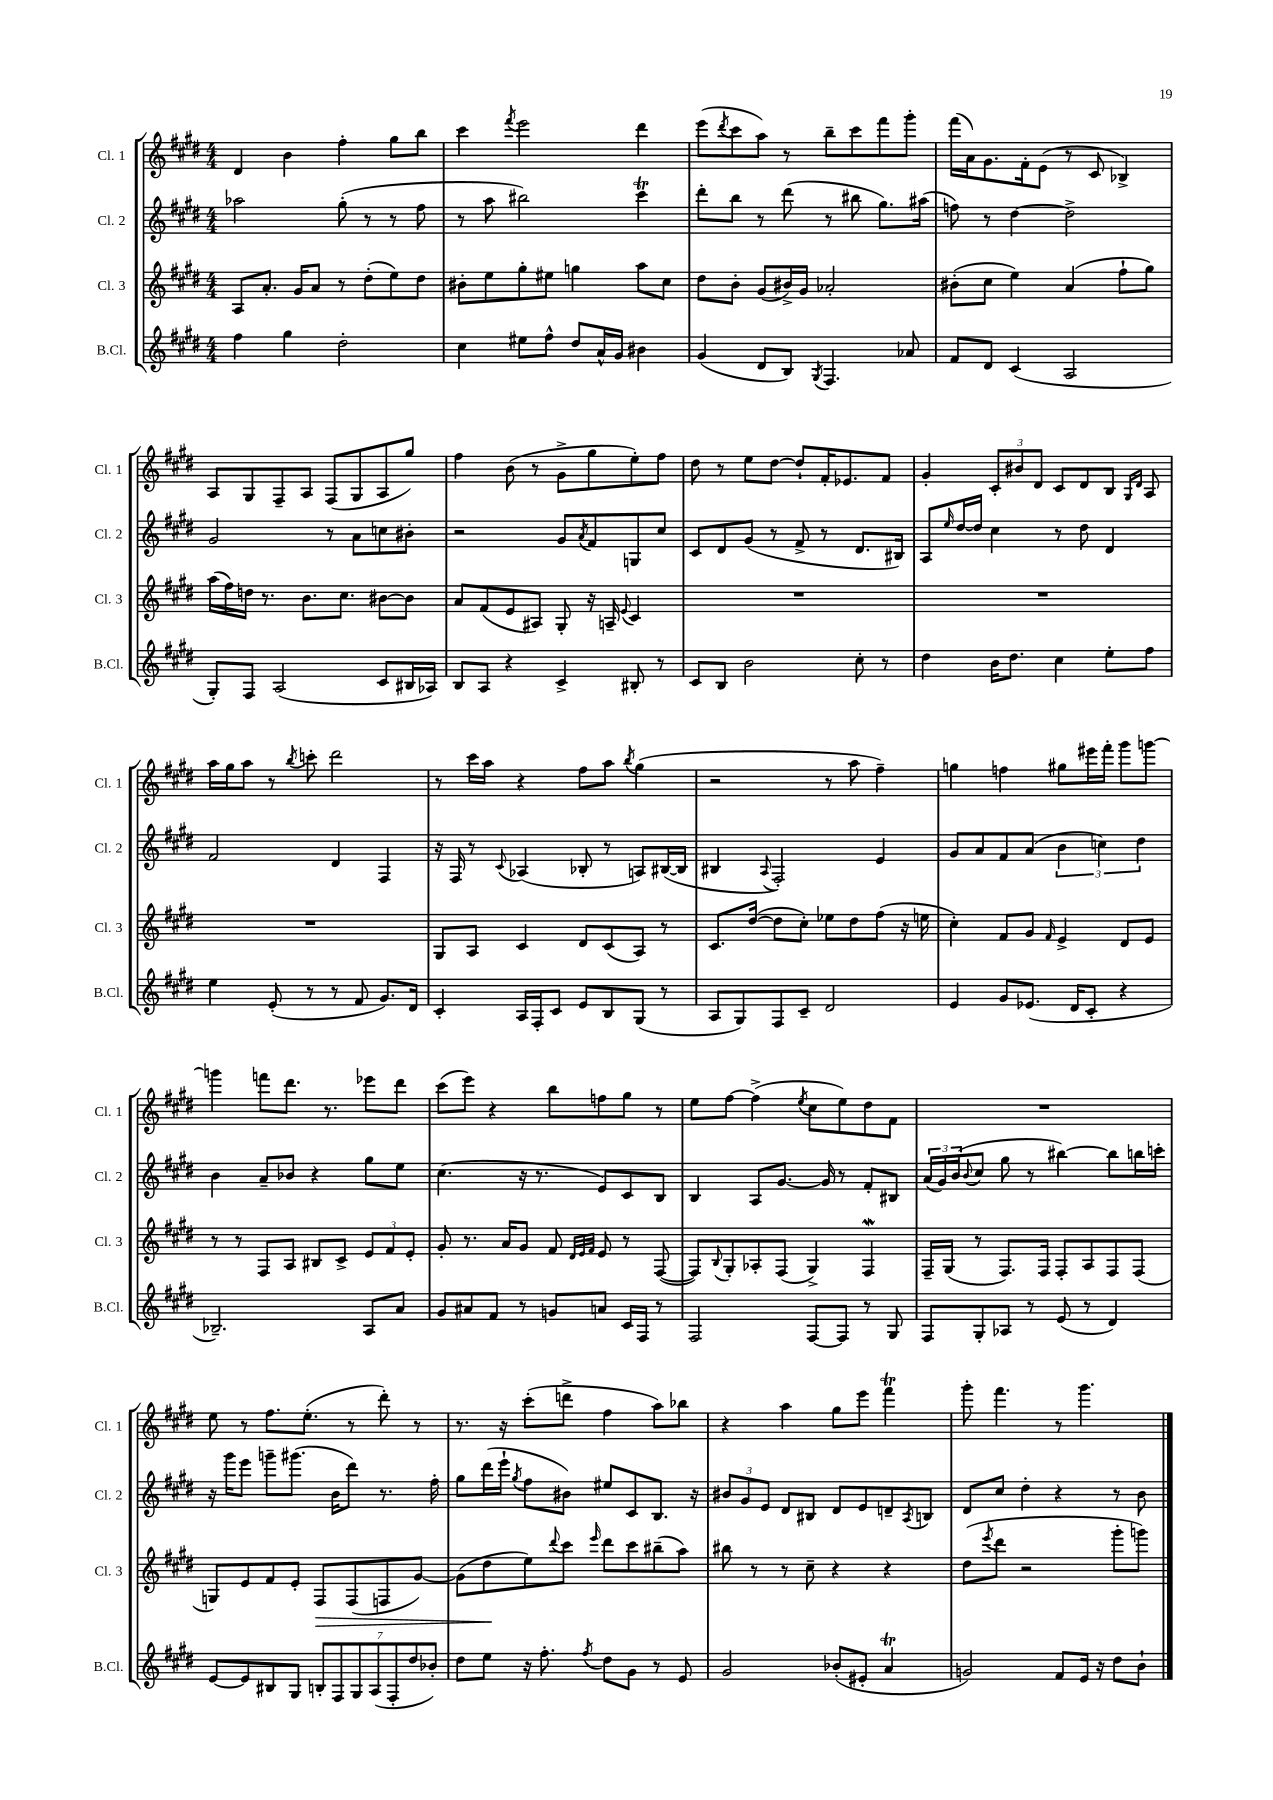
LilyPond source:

<<
\new StaffGroup <<
\new Staff = "s0" \with { instrumentName = "Cl. 1" shortInstrumentName = "Cl. 1" } {
    \clef treble \key e \major \numericTimeSignature \time 4/4
    dis'4 b'4 fis''4-. gis''8 b''8 |
    cis'''4 \acciaccatura { fis'''8 } e'''2 dis'''4 |
    e'''8( \acciaccatura { dis'''8 } cis'''8 a''8) r8 b''8-- cis'''8 fis'''8 gis'''8-. |
    fis'''16( a'16) gis'8. fis'16-. e'8( r8 cis'8 bes4->) |
    a8 gis8 fis8-- a8 fis8( gis8 a8 gis''8) |
    fis''4 b'8( r8 gis'8-> gis''8 e''8-.) fis''8 |
    dis''8 r8 e''8 dis''8~ dis''8-! fis'16-. ees'8. fis'8 |
    gis'4-. \tuplet 3/2 { cis'8-. bis'8 dis'8 } cis'8 dis'8 b8 \grace { gis16 dis'16 } a8 |
    a''16 gis''16 a''8 r8 \acciaccatura { b''8 } c'''8-. dis'''2 |
    r8 cis'''16 a''16 r4 fis''8 a''8 \acciaccatura { b''8 } gis''4( |
    r2 r8 a''8 fis''4--) |
    g''4 f''4 gis''8 eis'''16 fis'''16-. gis'''8 g'''8~ |
    g'''4 f'''8 dis'''8. r8. ees'''8 dis'''8 |
    cis'''8( e'''8) r4 b''8 f''8 gis''8 r8 |
    e''8 fis''8~ fis''4->( \acciaccatura { e''8 } cis''8 e''8) dis''8 fis'8 |
    R1 |
    e''8 r8 fis''8. e''8.-.( r8 dis'''8-.) r8 |
    r8. r16 cis'''8-.( d'''8-> fis''4 a''8) bes''8 |
    r4 a''4 gis''8 e'''8 fis'''4\trill |
    gis'''8-. fis'''4. r8 gis'''4. \bar "|." |
}
\new Staff = "s1" \with { instrumentName = "Cl. 2" shortInstrumentName = "Cl. 2" } {
    \clef treble \key e \major \numericTimeSignature \time 4/4
    aes''2 gis''8-.( r8 r8 fis''8 |
    r8 a''8 bis''2) cis'''4\trill |
    dis'''8-. b''8 r8 dis'''8( r8 bis''8 gis''8.) ais''16( |
    f''8) r8 dis''4~ dis''2-> |
    gis'2 r8 a'8 c''8 bis'8-. |
    r2 gis'8 \acciaccatura { a'8 } fis'8 g8 cis''8 |
    cis'8 dis'8 gis'8( r8 fis'8-> r8 dis'8. bis16) |
    a8 \grace { e''16 } dis''16~ dis''16 cis''4 r8 dis''8 dis'4 |
    fis'2 dis'4 fis4 |
    r16 fis16 r8 \appoggiatura { cis'8 } aes4( bes8-. r8 a8) bis16~( bis16 |
    bis4 \appoggiatura { a8 } fis2-.) e'4 |
    gis'8 a'8 fis'8 a'8( \tuplet 3/2 { b'4 c''4) dis''4 } |
    b'4 a'8-- bes'8 r4 gis''8 e''8 |
    cis''4.( r16 r8. e'8) cis'8 b8 |
    b4 a8 gis'8.~ gis'16 r8 fis'8-. bis8 |
    \tuplet 3/2 { a'16( gis'16) b'16( } \appoggiatura { b'8 } cis''8 gis''8 r8 bis''4~) bis''8 b''16 c'''16-. |
    r16 gis'''16 e'''8 g'''8-- gis'''8.( b'16 dis'''8) r8. fis''16-. |
    gis''8 dis'''16( e'''16-! \acciaccatura { gis''8 } fis''8 bis'8) eis''8 cis'8 b8. r16 |
    \tuplet 3/2 { bis'8 gis'8 e'8 } dis'8 bis8 dis'8 e'8 d'8-- \acciaccatura { a8 } b8 |
    dis'8 cis''8 dis''4-. r4 r8 b'8 \bar "|." |
}
\new Staff = "s2" \with { instrumentName = "Cl. 3" shortInstrumentName = "Cl. 3" } {
    \clef treble \key e \major \numericTimeSignature \time 4/4
    a8 a'8.-. gis'16 a'8 r8 dis''8-.( e''8) dis''8 |
    bis'8-. e''8 gis''8-. eis''8 g''4 a''8 cis''8 |
    dis''8 b'8-. gis'8( bis'16->) gis'16 aes'2-. |
    bis'8-.( cis''8 e''4) a'4( fis''8-! gis''8) |
    a''16( fis''16) d''16 r8. b'8. cis''8. bis'8~ bis'8 |
    a'8 fis'8( e'8 ais8) gis8-. r16 a16-- \appoggiatura { e'8 } cis'4 |
    R1 |
    R1 |
    R1 |
    gis8 a8 cis'4 dis'8 cis'8( a8) r8 |
    cis'8. dis''16~( dis''8 cis''8-.) ees''8 dis''8 fis''8( r16 e''16 |
    cis''4-.) fis'8 gis'8 \grace { fis'16 } e'4-> dis'8 e'8 |
    r8 r8 fis8 a8 bis8 cis'8-> \tuplet 3/2 { e'8 fis'8 e'8-. } |
    gis'8-. r8. a'16 gis'8 fis'8 \grace { dis'32 e'32 fis'32 } e'8 r8 fis8~( |
    fis8) \appoggiatura { b8 } gis8-. aes8-. fis8( gis4->) fis4\mordent |
    fis16-- gis16( r8 fis8.) fis16 fis8-. a8 fis8 fis8( |
    g8) e'8 fis'8 e'8-. fis8\> fis8( f8 gis'8~) |
    gis'8( dis''8\! e''8) \appoggiatura { dis'''8 } cis'''8 \grace { e'''16 } dis'''8 cis'''8 bis''8--( a''8) |
    bis''8 r8 r8 cis''8-- r4 r4 |
    dis''8( \acciaccatura { e'''8 } dis'''8 r2 gis'''8-. g'''8) \bar "|." |
}
\new Staff = "s3" \with { instrumentName = "B.Cl." shortInstrumentName = "B.Cl." } {
    \clef treble \key e \major \numericTimeSignature \time 4/4
    fis''4 gis''4 dis''2-. |
    cis''4 eis''8 fis''8-^ dis''8 a'16-^ gis'16 bis'4 |
    gis'4( dis'8 b8) \acciaccatura { gis8 } fis4. aes'8 |
    fis'8 dis'8 cis'4( a2 |
    gis8-.) fis8 a2( cis'8 bis16 aes16) |
    b8 a8 r4 cis'4-> bis8-. r8 |
    cis'8 b8 b'2 cis''8-. r8 |
    dis''4 b'16 dis''8. cis''4 e''8-. fis''8 |
    e''4 e'8-.( r8 r8 fis'8 gis'8.) dis'16 |
    cis'4-. a16 fis16-. cis'8 e'8 b8 gis8( r8 |
    a8 gis8) fis8 cis'8-- dis'2 |
    e'4 gis'8 ees'8.( dis'16 cis'8-. r4 |
    bes2.--) a8 a'8 |
    gis'8 ais'8 fis'8 r8 g'8 a'8 cis'16 fis16 r8 |
    fis2 fis8~ fis8 r8 gis8 |
    fis8 gis8-. aes8 r8 e'8( r8 dis'4) |
    e'8~ e'8 bis8 gis8 \tuplet 7/4 { b8-. fis8 gis8 a8( fis8-. dis''8 bes'8-.) } |
    dis''8 e''8 r16 fis''8.-. \acciaccatura { fis''8 } dis''8 gis'8 r8 e'8 |
    gis'2 bes'8-.( eis'8-. a'4\trill |
    g'2) fis'8 e'16 r16 dis''8 b'8-! \bar "|." |
}
>>
>>
\layout { \context { \Score \remove "Bar_number_engraver" } }
